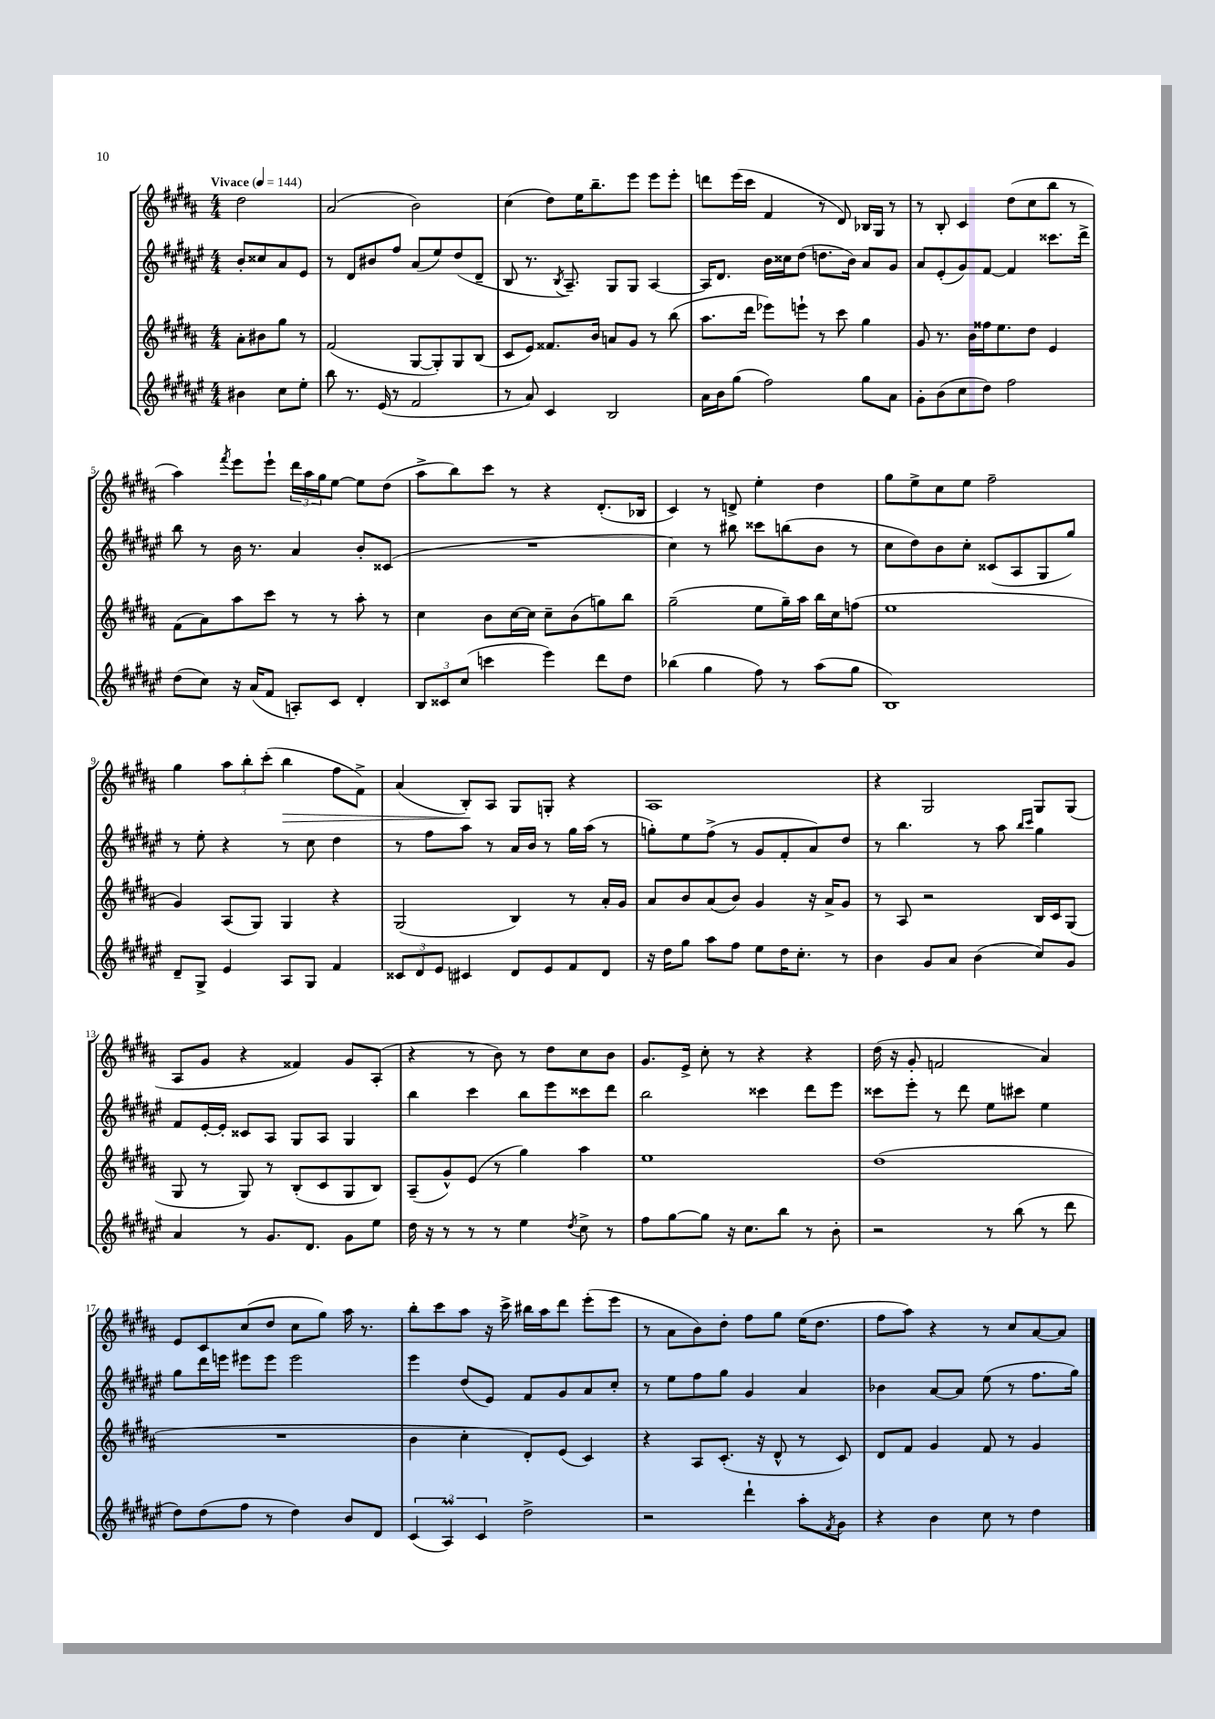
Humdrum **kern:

**kern	**kern	**kern	**kern
*staff4	*staff3	*staff2	*staff1
*clefG2	*clefG2	*clefG2	*clefG2
*k[f#c#g#d#a#e#]	*k[f#c#g#d#a#]	*k[f#c#g#d#a#e#]	*k[f#c#g#d#a#]
*M4/4	*M4/4	*M4/4	*M4/4
*MM144	*MM144	*MM144	*MM144
4b#	8a#'	8b'	2dd#
.	8b#	8cc##	.
8cc#	8gg#	8a#	.
8ee#'	8r	8e#	.
=	=	=	=
8bb	(2f#	8r	(2a#
8.r	.	8d#	.
.	.	8b#	.
(16e#	.	.	.
8r	.	8ff#	.
2f#	[8G#	(8a#	2b)
.	8G#'])	8ee#)	.
.	8G#	(8dd#	.
.	(8B	8d#~	.
=	=	=	=
8r	8c#	8B	(4cc#
8a#)	8e)	8.r	.
4c#	8.f##	.	8dd#)
.	.	8qB	.
.	.	8.A#~)	.
.	.	.	16ee
.	16b	.	8.bb~
2B	8a	8G#	.
.	8g#	8G#	8eee
.	8r	[4A#	8eee
.	(8bb	.	8eee'
=	=	=	=
16a#	8.aa#	16A#]	8ddd
16b	.	8.d#	.
(8gg#	.	.	(16eee
.	16ddd#	.	16ccc#
2ff#)	8eee-)	16b	4f#
.	.	16cc##	.
.	8eee`	(8dd#	.
.	8r	8.dd	8r
.	8ccc#	.	8d#)
.	.	16b)	.
8gg#	4gg#	8a#	16B-
.	.	.	16G#
8a#	.	8g#	8r
=	=	=	=
8g#'	8g#	8a#	8r
(8b	8.r	(8e#'	8B'
8cc#	.	8g#)	4c#
.	16b	.	.
8dd#)	16ff##	[8f#	.
.	8.ee	.	.
2ff#	.	4f#]	(8dd#
.	8dd#	.	8cc#
.	4e	8.ccc##	8bb
.	.	.	8r
.	.	16ddd#^	.
=	=	=	=
(8dd#	(8f#	8bb	4aa#)
8cc#)	8a#)	8r	.
.	.	.	8qfff#
16r	8aa#	16b	8eee
(16a#	.	8.r	.
8f#	8ccc#	.	8eee`
8A')	8r	4a#	24ddd#
.	.	.	24aa#
.	.	.	24gg#
8c#	8r	.	[8ee
4d#'	8aa#'	8b'	8ee]
.	8r	(8c##	(8dd#
=	=	=	=
12B	4cc#	1r	8aa#^
12c##	.	.	.
.	.	.	8bb)
(12cc#	.	.	.
4ccc	8b	.	8ccc#
.	[16cc#	.	8r
.	16cc#]	.	.
4eee#)	8cc#~	.	4r
.	(8b	.	.
8ddd#	8gg)	.	(8.d#'
8dd#	8bb	.	.
.	.	.	16B-
=	=	=	=
(4bb-	(2gg#~	4cc#)	4c#)
4gg#	.	8r	8r
.	.	8bb#	8d^
8ff#)	8ee	8ccc##	4ee'
8r	16gg#~)	(8bb	.
.	16aa#	.	.
(8aa#	16bb	8b	4dd#
.	16cc#	.	.
8gg#	(8ff	8r	.
=	=	=	=
1B)	1ee	8cc#	8gg#
.	.	8dd#)	8ee^
.	.	8b	8cc#
.	.	8cc#'	8ee
.	.	(8c##	2ff#~
.	.	8A#	.
.	.	8G#	.
.	.	8gg#)	.
=	=	=	=
8d#~	4g#)	8r	4gg#
8G#^	.	8ee#'	.
4e#	(8A#	4r	12aa#
.	.	.	12bb'
.	8G#)	.	.
.	.	.	(12ccc#'
8A#	4G#	8r	4bb
8G#	.	8cc#	.
4f#	4r	4dd#	8ff#
.	.	.	8f#^)
=	=	=	=
12c##	(2G#	8r	(4a#
12d#	.	.	.
.	.	8ff#	.
12e#	.	.	.
4c#	.	8aa#	8B')
.	.	8r	8A#
8d#	4B)	16a#	8G#
.	.	16b	.
8e#	.	8r	8G'
8f#	8r	16gg#	4r
.	.	(16aa#	.
8d#	16a#'	8r	.
.	16g#	.	.
=	=	=	=
16r	8a#	8gg')	1A#
16dd#	.	.	.
8gg#	8b	8ee#	.
8aa#	(8a#	(8ff#^	.
8ff#	8b)	8r	.
8ee#	4g#	8g#	.
16dd#	.	8f#'	.
8.cc#'	.	.	.
.	16r	8a#)	.
.	16a#^	.	.
8r	8g#	8dd#	.
=	=	=	=
4b	8r	8r	4r
.	8A#	4.bb	.
8g#	2r	.	2G#
8a#	.	.	.
(4b	.	8r	.
.	.	8aa#	.
.	.	16qqbb	.
.	.	16qqccc#	.
8cc#)	16B	4gg#	8G#
.	16c#	.	.
8g#	(8G#	.	(8G#
=	=	=	=
4a#	8G#	8f#	8A#
.	8r	[16e#'	8g#
.	.	16e#']	.
8r	8G#)	8c##	4r
8.g#	8r	8A#	.
.	(8B'	8G#	4f##)
8.d#	.	.	.
.	8c#	8A#	.
8g#	8G#	4G#	8g#
8ee#	8B)	.	(8A#'
=	=	=	=
16dd#	(8A#~	4bb	4r
16r	.	.	.
8r	8g#^^)	.	.
8r	(8e	4ccc#	8r
8r	8r	.	8b)
4ee#	4gg#)	8bb	8r
.	.	8eee#	8dd#
8qdd#	.	.	.
8cc#^	4aa#	8ccc##	8cc#
8r	.	8ddd#	8b
=	=	=	=
8ff#	1ee	2bb	8.g#
[8gg#	.	.	.
.	.	.	16e^
8gg#]	.	.	8cc#'
16r	.	.	8r
8.cc#	.	.	.
.	.	4ccc##	4r
8bb	.	.	.
8r	.	8ddd#	4r
8b'	.	8eee#	.
=	=	=	=
2r	(1dd#	8ccc##	(16dd#
.	.	.	16r
.	.	8eee#'	8g#'
.	.	8r	2f
.	.	8ddd#	.
8r	.	8ee#	.
(8bb	.	8ccc#	.
8r	.	4ee#	4a#)
8ddd#	.	.	.
=	=	=	=
8dd#)	1r	8gg#	8e
(8dd#	.	16ddd#	8c#
.	.	16eee	.
8ff#	.	8eee#	(8cc#
8r	.	8eee#	8dd#
4dd#)	.	2eee#	8cc#
.	.	.	8gg#)
8b	.	.	16aa#
.	.	.	8.r
8d#	.	.	.
=	=	=	=
(6c#	4b	4eee#	8bb'
.	.	.	8ccc#
6A#)	.	.	.
.	4cc#'	(8dd#	8aa#
6c#	.	.	.
.	.	8e#)	16r
.	.	.	16ccc#^
2dd#^	8d#')	8f#	16bb#
.	.	.	16aa#
.	(8e	8g#	8ddd#
.	4c#)	8a#	(8eee'
.	.	8cc#'	8eee
=	=	=	=
2r	4r	8r	8r
.	.	8ee#	8a#
.	8A#	8ff#	8b)
.	(8.c#'	8gg#	8dd#'
4ddd#`	.	4g#	8ff#
.	16r	.	.
.	8d#^^	.	8gg#
8aa#'	8r	4a#	(16ee
.	.	.	8.dd#
8qf#	.	.	.
8g#	8c#)	.	.
=	=	=	=
4r	8d#	4b-	8ff#
.	8f#	.	8aa#)
4b	4g#	[8a#	4r
.	.	8a#]	.
8cc#	8f#	(8ee#	8r
8r	8r	8r	8cc#
4dd#	4g#	8.ff#	[8a#
.	.	.	8a#]
.	.	16gg#)	.
==	==	==	==
*-	*-	*-	*-
